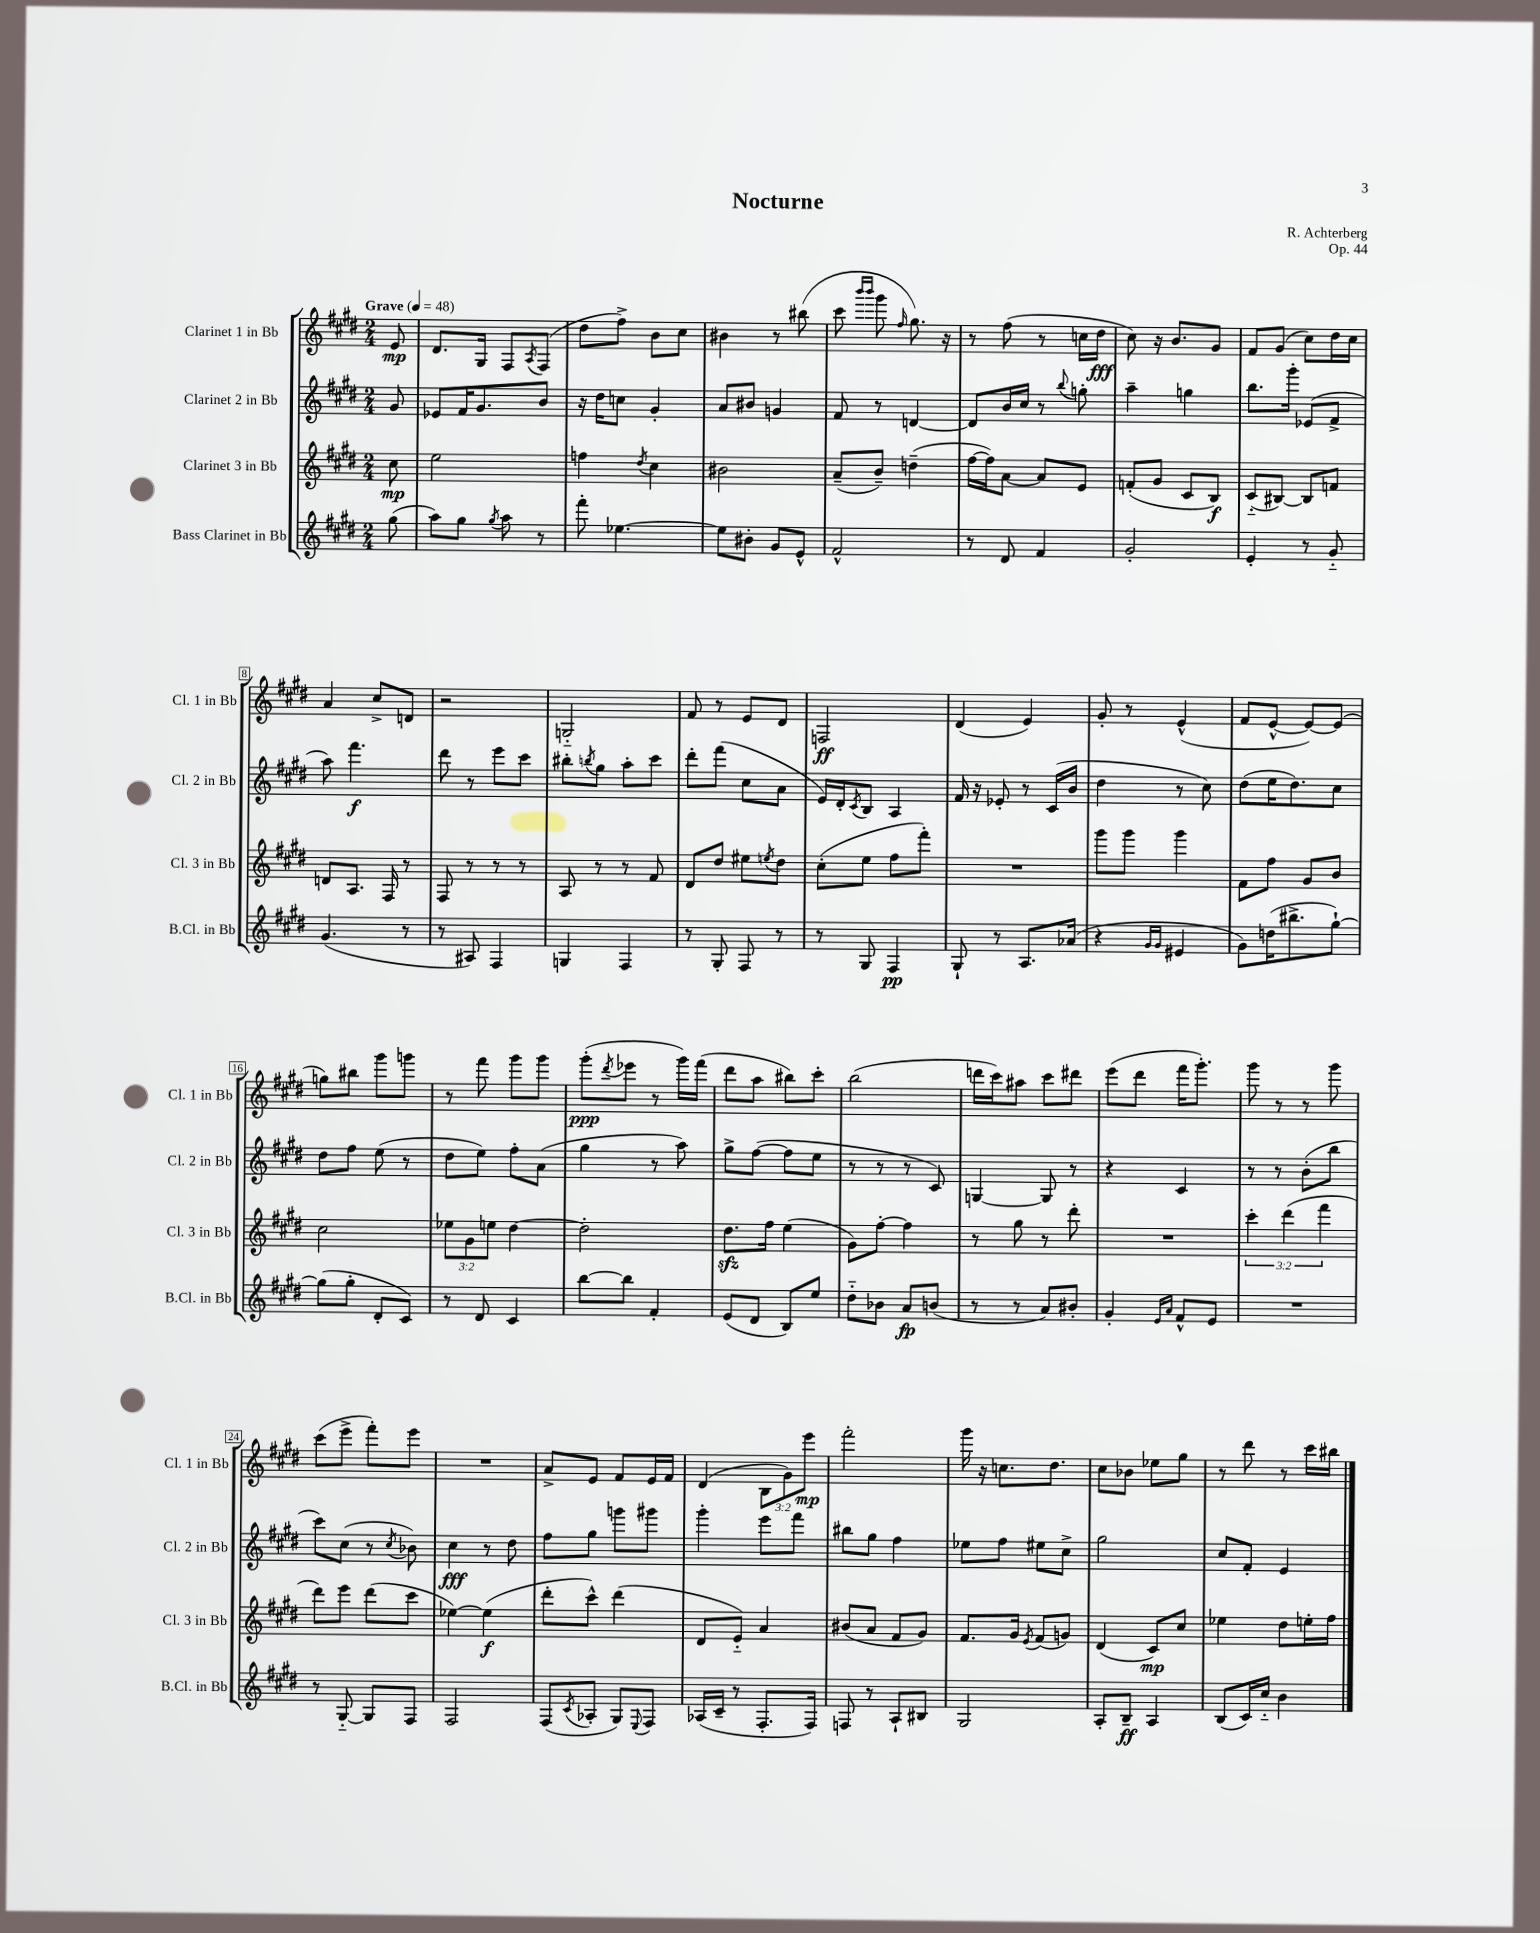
\header { title = "Nocturne" composer = "R. Achterberg" opus = "Op. 44" }
<<
\new StaffGroup <<
\new Staff = "s0" \with { instrumentName = "Clarinet 1 in Bb" shortInstrumentName = "Cl. 1 in Bb" } {
    \clef treble \key e \major \numericTimeSignature \time 2/4 \override Staff.TupletNumber.text = #tuplet-number::calc-fraction-text \partial 8 \tempo "Grave" 4 = 48
    e'8\mp |
    dis'8. gis16 fis8 \acciaccatura { a8 } fis8( |
    dis''8 fis''8->) b'8 cis''8 |
    bis'4 r8 bis''8( |
    cis'''8 \grace { b'''16 b'''16 } gis'''8 \grace { fis''16 } gis''8.) r16 |
    r8 fis''8( r8 c''16 dis''16\fff |
    cis''8) r16 b'8. gis'8 |
    fis'8 gis'8( cis''8) dis''16 cis''16 |
    a'4 cis''8-> d'8 |
    r2 |
    g2-_ |
    fis'8 r8 e'8 dis'8 |
    f2\ff |
    dis'4( e'4) |
    gis'8-. r8 e'4-^( |
    fis'8 e'8~-^ e'8~) e'8( |
    g''8) bis''8 gis'''8 g'''8 |
    r8 fis'''8 gis'''8 gis'''8 |
    gis'''8-.\ppp( \acciaccatura { dis'''8 } ees'''8 r8 gis'''16) fis'''16( |
    dis'''8 a''8 bis''8) cis'''8-. |
    b''2( |
    d'''16 cis'''16) ais''8 cis'''8 dis'''8 |
    e'''8( dis'''8 fis'''16 gis'''8.-.) |
    gis'''8 r8 r8 gis'''8 |
    cis'''8( e'''8-> fis'''8-.) e'''8 |
    R2 |
    a'8-> e'8 fis'8 e'16 fis'16 |
    dis'4( \tuplet 3/2 { b8 gis'8) e'''8\mp } |
    fis'''2-. |
    gis'''16 r16 c''8. dis''8. |
    cis''8 bes'8 ees''8 gis''8 |
    r8 dis'''8 r8 cis'''16 bis''16 \bar "|." |
}
\new Staff = "s1" \with { instrumentName = "Clarinet 2 in Bb" shortInstrumentName = "Cl. 2 in Bb" } {
    \clef treble \key e \major \numericTimeSignature \time 2/4 \partial 8
    gis'8 |
    ees'8 fis'16 gis'8. b'8 |
    r16 dis''16 c''8 gis'4-. |
    a'8 bis'8 g'4 |
    fis'8 r8 d'4~ |
    d'8 b'16 cis''16 r8 \appoggiatura { b''8 } g''8-. |
    a''4-- g''4 |
    b''8. gis'''16-. ees'8( fis'8-> |
    a''8) fis'''4.\f |
    dis'''8 r8 e'''8 cis'''8 |
    bis''8-. \acciaccatura { b''8 } gis''8 a''8-. cis'''8 |
    dis'''8-. fis'''8( cis''8 a'8 |
    e'16) dis'16-. \acciaccatura { cis'8 } b8 a4 |
    fis'16 r16 ees'8-. r8 cis'16( b'16 |
    dis''4 r8 cis''8) |
    dis''8( e''16 dis''8.) cis''8 |
    dis''8 fis''8 e''8( r8 |
    dis''8 e''8) fis''8-. a'8( |
    gis''4 r8 a''8) |
    gis''8-> fis''8~( fis''8 e''8 |
    r8 r8 r8 cis'8) |
    g4~ g8 r8 |
    r4 cis'4 |
    r8 r8 b'8-.( b''8 |
    cis'''8) cis''8( r8 \acciaccatura { cis''8 } bes'8) |
    cis''4\fff r8 dis''8 |
    fis''8 gis''8 g'''8 gis'''8 |
    gis'''4-. e'''8 fis'''8 |
    bis''8 gis''8 fis''4 |
    ees''8 fis''8 eis''8 cis''8-> |
    gis''2 |
    cis''8 fis'8-. e'4 \bar "|." |
}
\new Staff = "s2" \with { instrumentName = "Clarinet 3 in Bb" shortInstrumentName = "Cl. 3 in Bb" } {
    \clef treble \key e \major \numericTimeSignature \time 2/4 \override Staff.TupletNumber.text = #tuplet-number::calc-fraction-text \partial 8
    cis''8\mp |
    e''2 |
    f''4 \acciaccatura { dis''8 } cis''4 |
    bis'2 |
    a'8--( b'8--) d''4--( |
    fis''16~ fis''16) a'8~ a'8 e'8 |
    f'8-.( gis'8 cis'8 b8\f) |
    cis'8-_( bis8~) bis8 f'8 |
    d'8 a8. fis16 r8 |
    fis8 r8 r8 r8 |
    a8 r8 r8 fis'8 |
    dis'8 dis''8 eis''8 \acciaccatura { e''8 } dis''8 |
    cis''8-.( e''8 fis''8 fis'''8-.) |
    R2 |
    gis'''8 gis'''8 gis'''4 |
    fis'8 fis''8 gis'8 b'8 |
    cis''2 |
    \tuplet 3/2 { ees''8 gis'8 e''8 } dis''4~ |
    dis''2-. |
    dis''8.\sfz fis''16 e''4( |
    gis'8) fis''8~-. fis''4 |
    r8 gis''8 r8 dis'''8-. |
    R2 |
    \tuplet 3/2 { cis'''4-. dis'''4( fis'''4 } |
    dis'''8) e'''8 dis'''8( cis'''8 |
    ees''4~) ees''4\f( |
    dis'''8-. cis'''8-^) dis'''4( |
    dis'8 e'8-_) a'4 |
    bis'8( a'8 fis'8 gis'8) |
    fis'8. gis'16 \acciaccatura { e'8 } fis'8( g'8) |
    dis'4( cis'8\mp) cis''8 |
    ees''4 dis''8 e''16-. fis''16 \bar "|." |
}
\new Staff = "s3" \with { instrumentName = "Bass Clarinet in Bb" shortInstrumentName = "B.Cl. in Bb" } {
    \clef treble \key e \major \numericTimeSignature \time 2/4 \partial 8
    gis''8( |
    a''8) gis''8 \acciaccatura { gis''8 } a''8 r8 |
    fis'''8-. ees''4.~ |
    ees''8 bis'8-. gis'8 e'8-^ |
    fis'2-^ |
    r8 dis'8 fis'4 |
    gis'2-. |
    e'4-. r8 gis'8-_ |
    gis'4.( r8 |
    r8 ais8) fis4 |
    g4 fis4 |
    r8 gis8-. fis8 r8 |
    r8 gis8 fis4\pp |
    gis8-! r8 a8. aes'16( |
    r4 \grace { gis'16 gis'16 } eis'4 |
    gis'8) d''16( bis''8.-> gis''8~-!) |
    gis''8( gis''8-. dis'8-. cis'8) |
    r8 dis'8 cis'4 |
    b''8~ b''8 fis'4-. |
    e'8( dis'8 b8) e''8 |
    dis''8-_ bes'8 a'8\fp b'8( |
    r8 r8 a'8) bis'8-. |
    gis'4-. \grace { e'16 a'16 } fis'8-^ e'8 |
    R2 |
    r8 gis8~-_ gis8 fis8 |
    fis2 |
    fis8( \acciaccatura { cis'8 } aes8-. gis8) \appoggiatura { e8 } fis8 |
    aes16( cis'16-- r8 fis8.-. fis16) |
    f8 r8 a8-! bis8 |
    gis2 |
    a8-. b8--\ff a4 |
    b8( cis'16) cis''16-_ b'4 \bar "|." |
}
>>
>>
\layout { \context { \Score \override BarNumber.stencil = #(make-stencil-boxer 0.1 0.3 ly:text-interface::print) } }
